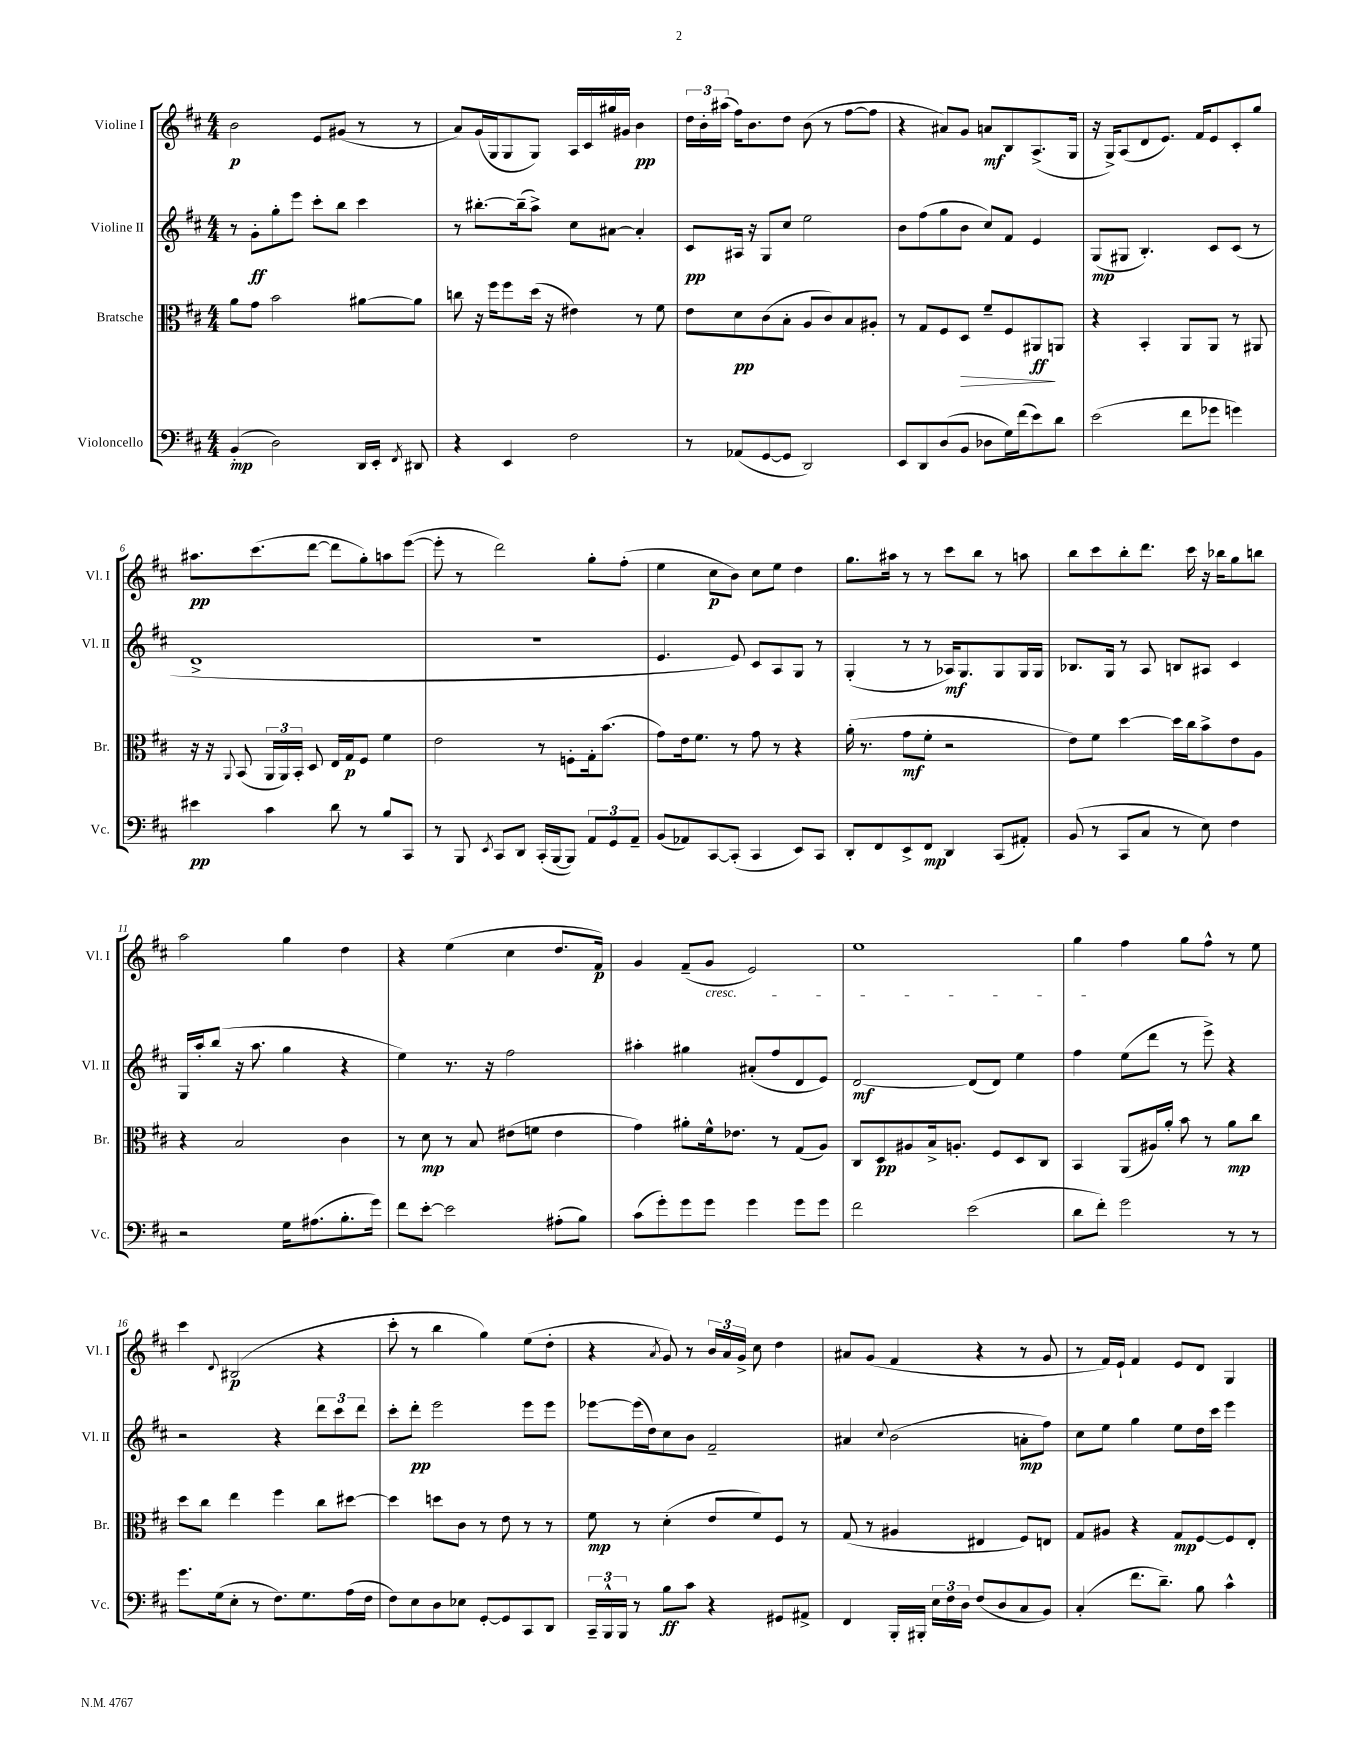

**kern	**kern	**kern	**kern
*staff4	*staff3	*staff2	*staff1
*clefF4	*clefC3	*clefG2	*clefG2
*k[f#c#]	*k[f#c#]	*k[f#c#]	*k[f#c#]
*M4/4	*M4/4	*M4/4	*M4/4
(4BB'	8a	8r	2b
.	8g	8g'	.
2D)	2b	8gg'	.
.	.	8eee	.
.	.	8ccc#'	8e
.	.	8bb	(8g#
16DD	[8a#	4ccc#	8r
16EE'	.	.	.
8qFF#	.	.	.
8DD#	8a#]	.	8r
=	=	=	=
4r	8cc	8r	8a)
.	16r	[8.bb#'	(16g
.	16ff#	.	16G
4EE	8ff#	.	8G
.	.	(16bb#~]	.
.	(16dd	8aa^)	8G)
.	16r	.	.
2F#	4e#)	8cc#	16A
.	.	.	16c#
.	.	[8a#	16gg#
.	.	.	16g#
.	8r	4a#']	4b
.	8f#	.	.
=	=	=	=
8r	8e	8c#	24dd
.	.	.	24b'
.	.	.	(24aa#
(8AA-	8d	16A#	16ff#)
.	.	16r	8.b
[8GG	(8c#	8G	.
8GG]	8B'	8cc#	8dd
2DD)	8A	2ee	(8b
.	8c#)	.	8r
.	8B	.	[8ff#
.	8A#'	.	8ff#]
=	=	=	=
8EE	8r	8b	4r
8DD	8G	(8ff#	.
(8D	8F#	8gg	8a#)
8BB	8D	8b	8g
8D-	8f#~	8cc#)	8a
16G)	8F#	8f#	8B
(16f#	.	.	.
8e)	8AA#	4e	(8.A^
8d	8AA	.	.
.	.	.	16G
=	=	=	=
(2e	4r	(8G	16r
.	.	.	16G^)
.	.	8G#	(8A
.	4BB'	4.B')	8d
.	.	.	8.e)
8f#	8AA	.	.
.	.	.	16f#
8g-	8AA	8c#	8e
4g)	8r	(8c#	8c#'
.	8AA#	8r	8gg
=	=	=	=
4e#	16r	1d^	8.aa#
.	16r	.	.
.	8qqAA	.	.
.	(8BB	.	.
.	.	.	(8.ccc#
4c#	24AA	.	.
.	24AA)	.	.
.	24BB'	.	.
.	8D	.	[8ddd
8d	16E	.	8ddd]
.	16G	.	.
8r	8F#	.	8gg')
8B	4f#	.	8aa
8CC#	.	.	([8eee
=	=	=	=
8r	2e	1r	8eee']
8BBB	.	.	8r
8qEE	.	.	.
8CC#	.	.	2ddd)
8DD	.	.	.
(16CC#'	8r	.	.
[16BBB	.	.	.
8BBB])	8F'	.	.
12AA	16G'	.	8gg'
.	(8.b	.	.
12GG	.	.	.
.	.	.	(8ff#'
12AA~	.	.	.
=	=	=	=
(8BB	8g)	4.e	4ee
8AA-)	16e	.	.
.	8.f#	.	.
[8CC#	.	.	8cc#
(8CC#']	8r	8e)	8b)
4CC#	8g	8c#	8cc#
.	8r	8A	8ee
8EE)	4r	8G	4dd
8CC#	.	8r	.
=	=	=	=
8DD'	(16a'	(4G'	8.gg
.	8.r	.	.
8FF#	.	.	.
.	.	.	16aa#
8EE^	8g	8r	8r
8FF#	8f#'	8r	8r
4DD	2r	16A-)	8ccc#
.	.	8.G	.
.	.	.	8bb
(8CC#	.	8G	8r
8AA#')	.	16G	8aa
.	.	16G	.
=	=	=	=
(8BB	8e)	8.B-	8bb
8r	8f#	.	8ccc#
.	.	16G	.
8CC#	[4dd	8r	8bb'
8C#	.	8A	8.ddd
8r	16dd]	8B	.
.	16cc#	.	16ccc#
8E)	8b^	8A#	16r
.	.	.	16bb-
4F#	8e	4c#	8gg
.	8A	.	8bb
=	=	=	=
2r	4r	16G	2aa
.	.	16aa'	.
.	.	(8bb	.
.	2B	16r	.
.	.	8.aa	.
16G	.	4gg	4gg
(8.A#	.	.	.
8.B'	4c#	4r	4dd
16g)	.	.	.
=	=	=	=
8f#	8r	4ee)	4r
[8e'	8d	.	.
2e]	8r	8.r	(4ee
.	8B	.	.
.	.	16r	.
.	(8e#	2ff#	4cc#
.	8f	.	.
(8A#'	4e#	.	8.dd
8B)	.	.	.
.	.	.	16f#)
=	=	=	=
(8c#	4g)	4aa#'	4g
8g')	.	.	.
8g	8a#'	4gg#	(8f#~
8g	16f#^^	.	8g
.	8.e-	.	.
4g	.	(8a#'	2e)
.	8r	8ff#	.
8g	(8G	8d	.
8g	8A)	8e)	.
=	=	=	=
2f#	8C#	[2d	1ee
.	8D	.	.
.	8A#	.	.
.	16B^	.	.
.	8.A'	.	.
(2e	.	(8d]	.
.	8F#	8d)	.
.	8D	4ee	.
.	8C#	.	.
=	=	=	=
8d	4BB	4ff#	4gg
8f#')	.	.	.
2g	(8AA	(8ee	4ff#
.	16A#)	8ddd	.
.	16a'	.	.
.	8b	8r	8gg
.	8r	8eee^)	8ff#^^
8r	8a	4r	8r
8r	8cc#	.	8ee
=	=	=	=
8.g	8dd	2r	4ccc#
.	8cc#	.	.
(16G	.	.	.
.	.	.	8qqd
8E'	4ee	.	(2B#
8r	.	.	.
8.F#)	4ff#	4r	.
8.G	.	.	.
.	8cc#	12ddd	4r
.	.	12ccc#	.
(16A	[8dd#	.	.
.	.	12ddd	.
16F#	.	.	.
=	=	=	=
8F#)	4dd#]	8ccc#'	8ccc#'
8E	.	8ddd'	8r
8D	8dd	2eee	4bb
8E-	8c#	.	.
[8GG'	8r	.	4gg)
8GG]	8e	.	.
8CC#	8r	8eee	(8ee
8DD	8r	8eee	8dd'
=	=	=	=
24CC#~	8f#	[8eee-	4r
24BBB^^	.	.	.
24BBB	.	.	.
8r	8r	(16eee-]	.
.	.	16dd)	.
.	.	.	8qa
8B	(4d'	8cc#	8g)
8c#	.	8b	8r
4r	8e	2f#~	24b
.	.	.	24a
.	.	.	24g^
.	8f#)	.	8cc#
8GG#	8F#	.	4dd
8AA#^	8r	.	.
=	=	=	=
4FF#	(8G	4a#	8a#
.	8r	.	(8g
.	.	8qqcc#	.
16BBB'	4A#	(2b	4f#
16BBB#'	.	.	.
24E	.	.	.
24F#	.	.	.
24D	.	.	.
(8F#	4E#	.	4r
8D	.	.	.
8C#	8F#)	8a'	8r
8BB)	8E	8ff#)	8g
=	=	=	=
(4C#'	8G	8cc#	8r
.	8A#	8ee	16f#)
.	.	.	16e`
8.f#	4r	4gg	4f#
8.d~)	.	.	.
.	8G	8ee	8e
8B	[8F#	16dd	8d
.	.	16ccc#	.
4c#^^	8F#]	4eee	4G
.	8E'	.	.
==	==	==	==
*-	*-	*-	*-
